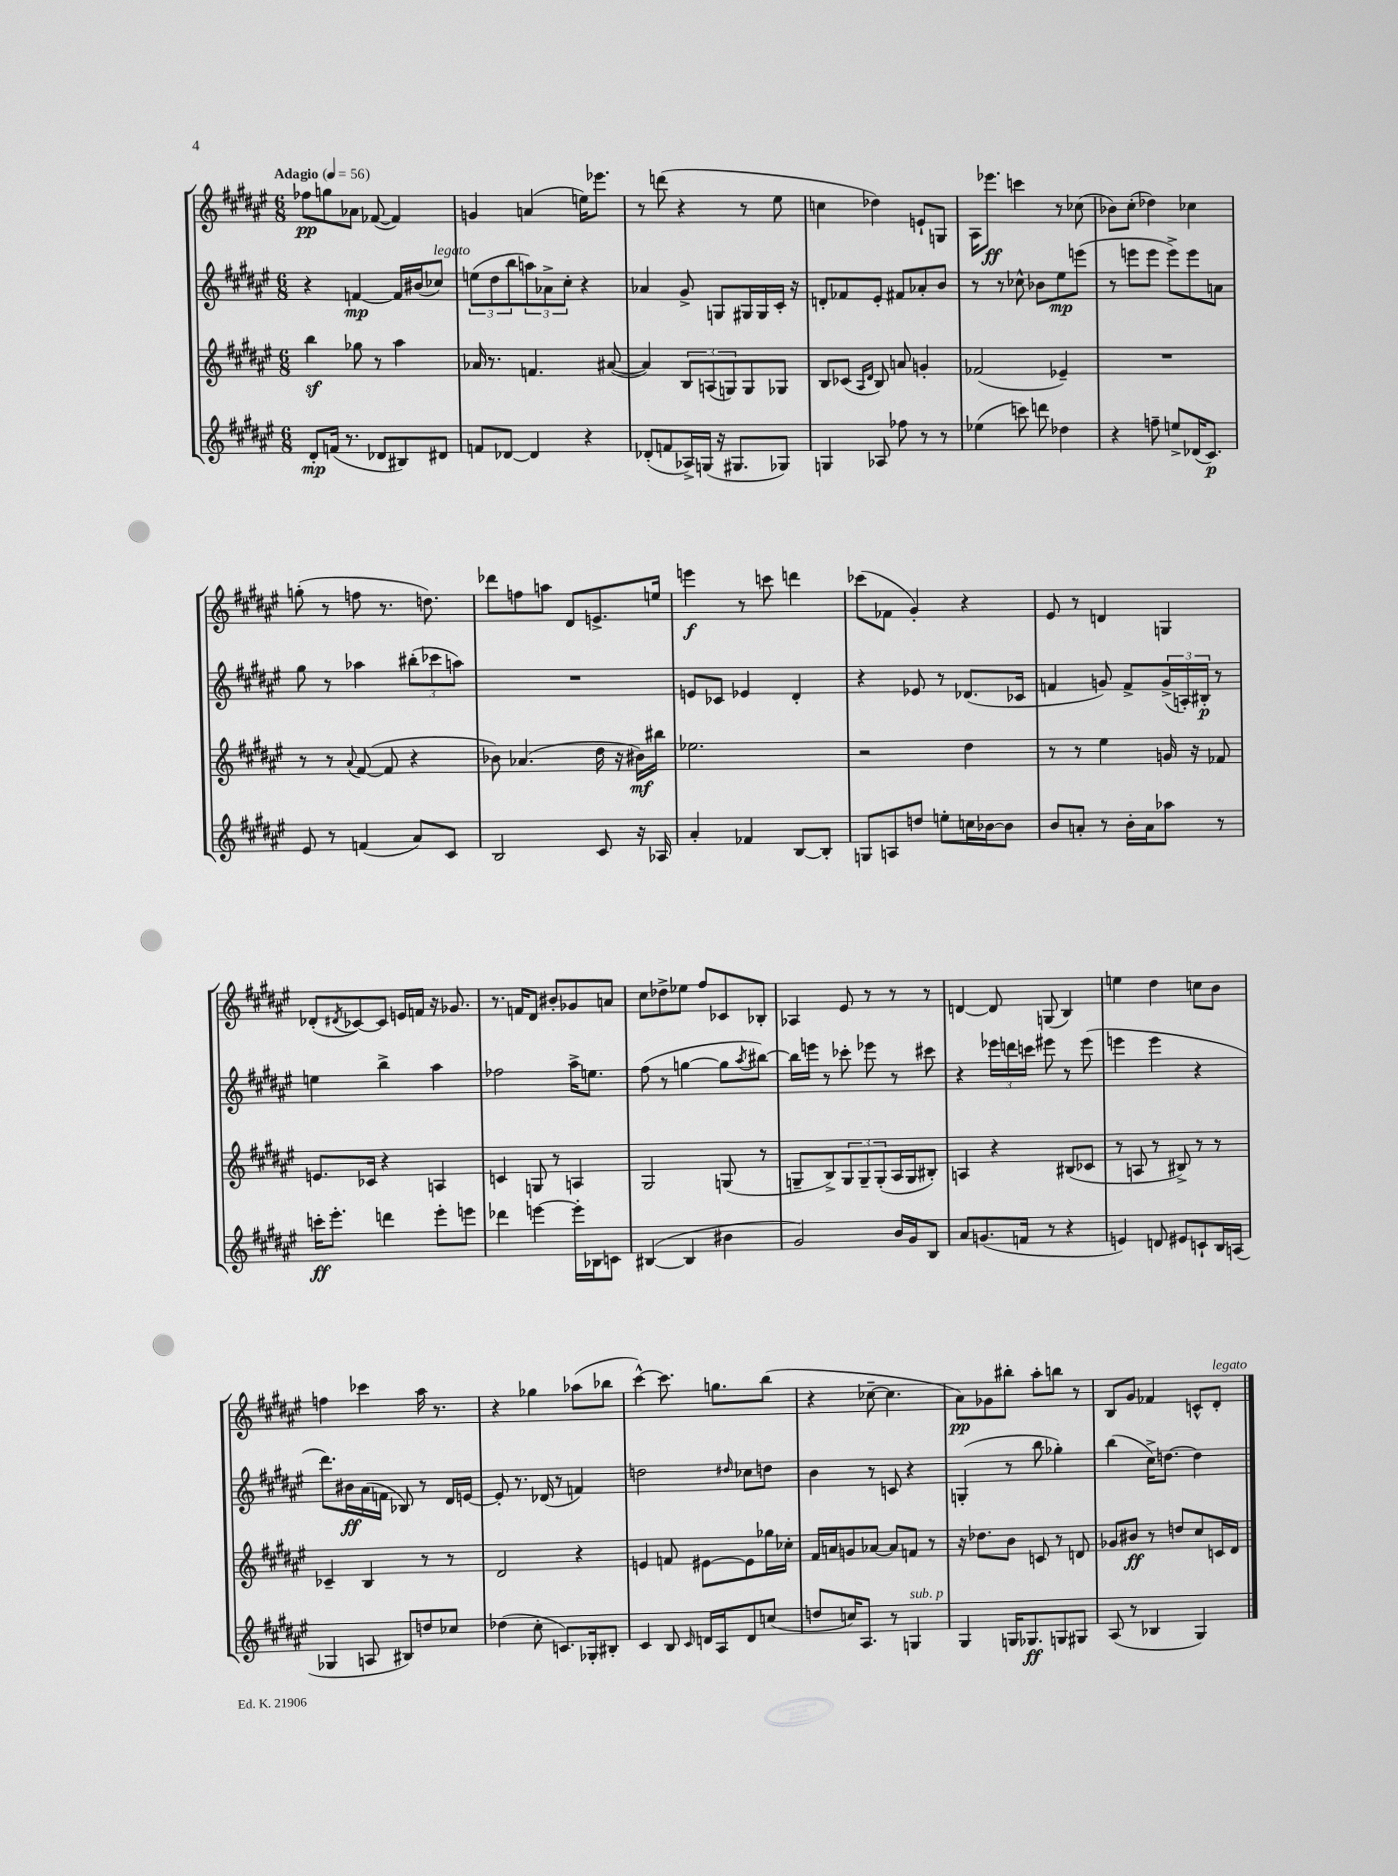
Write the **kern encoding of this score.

**kern	**kern	**kern	**kern
*staff4	*staff3	*staff2	*staff1
*clefG2	*clefG2	*clefG2	*clefG2
*k[f#c#g#d#a#e#]	*k[f#c#g#d#a#e#]	*k[f#c#g#d#a#e#]	*k[f#c#g#d#a#e#]
*M6/8	*M6/8	*M6/8	*M6/8
*MM56	*MM56	*MM56	*MM56
8d#'/L	4bb\	4r	8ff-\L
(16f/Jk	.	.	8gg\
8.r	.	.	.
.	8gg-\	[4f/	8a-\J
8d-/L	8r	.	([8f-/
8B#/)	4aa#\	16f/]LL	4f-/])
.	.	(16b#/J	.
8d#/J	.	8cc-/J)	.
=	=	=	=
8f/L	16a-/	(12ee\L	4g/
.	8.r	.	.
.	.	12dd#\	.
[8d-/J	.	.	.
.	.	12bb\	.
4d-/]	4.f/	12aa\)	(4a/
.	.	12a-^\	.
.	.	12cc#'\J	.
4r	.	4r	16ee\LK)
.	.	.	8.eee-\J
.	([8a#/	.	.
=	=	=	=
(8d-'/L	4a#/])	4a-/	8r
8f/	.	.	(8ddd\
16A-^/L)	12B/L	8g#^/	4r
(16G/JJ	.	.	.
.	(12A/	.	.
16r	.	8G/L	.
.	12G/)	.	.
8.G#/L	.	.	.
.	8G/	16G#/L	8r
.	.	16G#/	.
8G-/J)	8G-/J	16c#'/JJ	8ee#\
.	.	16r	.
=	=	=	=
4G/	8B/L	8d'/L	4cc\
.	(8c-/J	8f-/	.
.	16qqA#/LL	.	.
.	16qqd#/JJ	.	.
8A-/	8B/)	8e#'/J	4dd-\)
8ff-\	8a/	8f#/L	.
8r	4g'/	8a-'/	8e`/L
8r	.	8b/J	8G/J
=	=	=	=
(4ee-\	(2f-/	8r	16A#\LK
.	.	.	8.eee-\J
.	.	8r	.
8ccc\)	.	8cc-^^\	4ccc\
8ddd\	.	8b-\L	.
4dd-\	4e-~/)	8ee#\	8r
.	.	(8eee\J	(8cc-\
=	=	=	=
4r	2.r	8r	8b-\L)
.	.	8eee\L	(8cc#'\J
8ff~\	.	8eee\J	4dd-\)
8ee^/L	.	8eee^\L)	.
(16d-/K	.	8eee\	4cc-\
8.c#/J)	.	.	.
.	.	8a\J	.
=	=	=	=
8e#/	8r	8gg#\	(8gg'\
8r	8r	8r	8r
.	8qqa#/	.	.
(4f/	([8f#/	4aa-\	8ff\
.	8f#/]	.	8.r
8a#/L)	4r	(12bb#'\L	.
.	.	.	8.dd\)
.	.	12ccc-\	.
8c#/J	.	.	.
.	.	12aa\J)	.
=	=	=	=
2B/	8b-\)	2.r	8ddd-\L
.	(4.a-/	.	8ff\
.	.	.	8aa\J
.	.	.	8d#/L
8c#/	16dd#\	.	8.e^/
.	16r	.	.
16r	16b#\LL)	.	.
16A-/	16bb#\JJ	.	16ee/Jk
=	=	=	=
4a#'/	2.ee-\	8e/L	4eee\
.	.	8c-/J	.
4f-/	.	4e-/	8r
.	.	.	8ccc\
[8B/L	.	4d#'/	4ddd\
8B'/]J	.	.	.
=	=	=	=
8G/L	2r	4r	(8ccc-\L
8A/	.	.	8f-\J
8dd/J	.	8e-/	4g#'/)
8ee'\L	.	8r	.
16cc\L	4dd#\	(8.d-/L	4r
[16b-\J	.	.	.
8b-\]J	.	.	.
.	.	16c-/Jk	.
=	=	=	=
8b/L	8r	4f/	8e#/
8a'/J	8r	.	8r
8r	4ee#\	8g/)	4d/
16b'\LL	.	8f^/L	.
16a\J	.	.	.
8aa-\J	16g/	(24g^/L	4G/
.	.	24A'/)	.
.	16r	.	.
.	.	24B#'/JJ	.
8r	8f-/	8r	.
=	=	=	=
16ccc'\LK	8.e/L	4ee\	(8d-'/L
8.eee#'\J	.	.	.
.	.	.	8qd#/
.	.	.	[8c-/)
.	16c-/Jk	.	.
4ddd\	4r	4bb^\	8c-/]J
.	.	.	16e/LL
.	.	.	16f/JJ
8eee#'\L	4A/	4aa#\	16r
.	.	.	8.g-/
8eee\J	.	.	.
=	=	=	=
4ddd-\	4c/	2ff-\	8.r
.	.	.	16f/LK
[4eee\	8G/	.	8d#/J
.	8r	.	8b#'/L
16eee'\]LL	4A/	16aa#^\LK	8g-/
16B-\J	.	8.ee\J	.
8c\J	.	.	8a/J
=	=	=	=
([4B#/	2G#/	(8ff#\	8cc#\L
.	.	8r	8dd-^\
4B#/]	.	[4gg\	8ee-\J
.	.	.	8ff#/L
4b#\	(8G/	8gg\]L	8c-/
.	.	8qaa#/	.
.	8r	[8bb#\J)	8B-'/J
=	=	=	=
2g#/)	8G~/L	16bb#\]LL	4A-/
.	.	16eee\JJ	.
.	8B^/)	8r	.
.	12G/	8ccc-'\	8e#/
.	12G~/	.	.
.	.	8eee-\	8r
.	(12G'/	.	.
16b/LL	16A#/L	8r	8r
16g#/J	16G/J	.	.
8B/J	8B#'/J)	8ccc#\	8r
=	=	=	=
8a#/L	4A/	4r	[4d/
(8.g/	.	.	.
.	4r	24eee-\LL	8d/]
.	.	24ddd\	.
16f/Jk	.	.	.
.	.	24ccc\JJ	.
8r	.	8eee#\	(8G/
4r	(8B#/L	8r	4B/)
.	8c-/J	(8eee#\	.
=	=	=	=
4e/)	8r	4eee\	4ee\
.	8A/	.	.
8d/	8r	4eee\	4dd#\
8e#/L	8B#^/)	.	.
8c`/	8r	4r	8cc\L
16B/L	8r	.	8b\J
(16A/JJ	.	.	.
=	=	=	=
4G-/	4c-~/	8.ddd#\L)	4ff\
.	.	16b#\L	.
8A/	4B/	(16a#\	4ccc-\
.	.	16f\JJ	.
8B#/L)	.	8B-/)	.
8dd/	8r	8r	16aa#\
.	.	.	8.r
8cc-/J	8r	16d#/LL	.
.	.	[16e/JJ	.
=	=	=	=
(4dd-\	2d#/	8e'/]	4r
.	.	8.r	.
8cc#'\	.	.	4gg-\
.	.	(16d-/	.
8.c/L)	.	8r	.
.	4r	4f/)	(8aa-\L
16G-'/k	.	.	.
8B#'/J	.	.	8bb-\J
=	=	=	=
4c#/	4e/	2dd\	[4ccc#^^\)
8B/	8f/	.	8.ccc#\]
16qqc#/	.	.	.
16d/LL	[8e#\L	.	.
16A#/J	.	.	8.gg\L
.	.	16qqdd#/	.
8d/	8e#\]	8cc-\L	.
(8cc/J	16gg-\L	8dd\J	(8bb\J
.	16cc-'\JJ	.	.
=	=	=	=
8dd/L	16f#/LL	4b\	4r
.	16a/J	.	.
16cc/K)	8g/	.	.
8.A#/J	.	.	.
.	[8a-/J	8r	[8cc-~\
8r	8a-/]L	8c/	4.cc-\]
4G/	8f/J	4r	.
.	8r	.	.
=	=	=	=
4G#/	16r	(4G'/	8a#\L)
.	8.dd-\L	.	.
.	.	.	8g-\
16G/LK	8b\J	8r	8bb#'\J
8.G-/	.	.	.
.	8c/	8bb\	8aa#'\L
8G/	8r	4gg-'\)	8bb\J
8G#/J	8d/	.	8r
=	=	=	=
(8A#/	8g-/L	(4bb\	8B/L
8r	8b#/J	.	8g#/J
4B-/	8r	16cc#^\LK)	4f-/
.	.	[8.dd\J	.
.	8dd/L	.	.
4G#/)	8cc#/	4dd\]	8c^^/L
.	16c/L	.	8d#'/J
.	16d#/JJ	.	.
==	==	==	==
*-	*-	*-	*-
